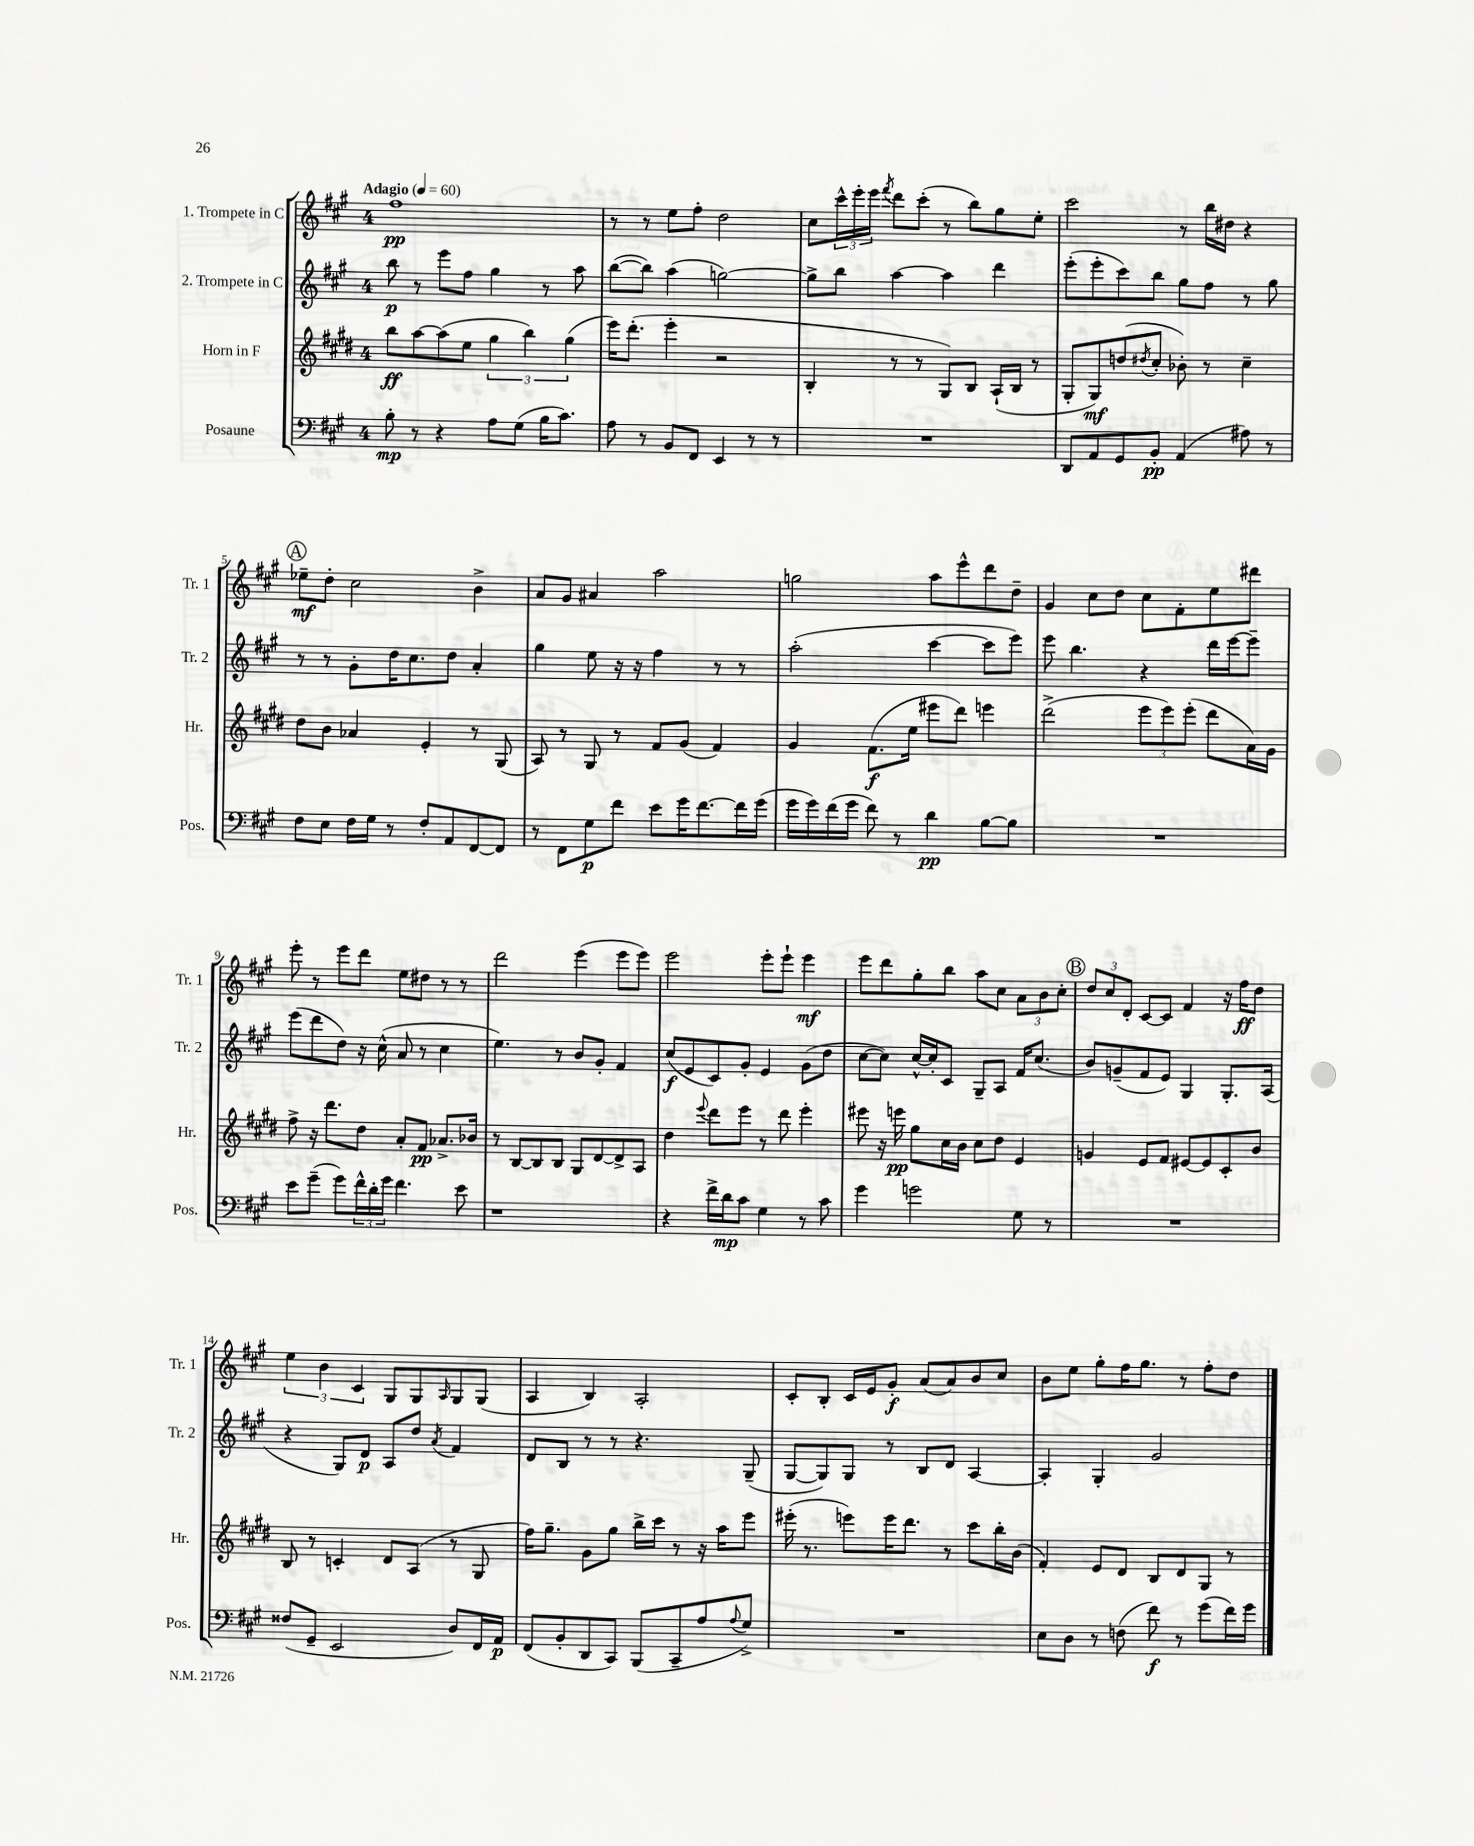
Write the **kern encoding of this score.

**kern	**dynam	**kern	**dynam	**kern	**dynam	**kern	**dynam
*part4	*part4	*part3	*part3	*part2	*part2	*part1	*part1
*staff4	*staff4	*staff3	*staff3	*staff2	*staff2	*staff1	*staff1
*I"Posaune	*	*I"Horn in F	*	*I"2. Trompete in C	*	*I"1. Trompete in C	*
*I'Pos.	*	*I'Hr.	*	*I'Tr. 2	*	*I'Tr. 1	*
*clefF4	*	*clefG2	*	*clefG2	*	*clefG2	*
*k[f#c#g#]	*	*k[f#c#g#d#]	*	*k[f#c#g#]	*	*k[f#c#g#]	*
*M4/4	*	*M4/4	*	*M4/4	*	*M4/4	*
*MM60	*	*MM60	*	*MM60	*	*MM60	*
=1	=1	=1	=1	=1	=1	=1	=1
!	!	!	!	!	!	!LO:TX:a:B:t=Adagio	!
8B'\	mp	8bb\L	ff	8bb\	p	1ff#	pp
8r	.	[8aa\	.	8r	.	.	.
4r	.	(8aa\]	.	8eee\L	.	.	.
.	.	8ee\J	.	8ff#\J	.	.	.
8A\L	.	6gg#\	.	4gg#\	.	.	.
(8G#\J	.	.	.	.	.	.	.
.	.	6bb\)	.	.	.	.	.
16B\KL	.	.	.	8r	.	.	.
8.c#\J)	.	.	.	.	.	.	.
.	.	(6gg#\	.	.	.	.	.
.	.	.	.	8aa\	.	.	.
=2	=2	=2	=2	=2	=2	=2	=2
8A\	.	16eee\KL)	.	([8bb\L	.	8r	.
.	.	(8.ddd#'\J	.	.	.	.	.
8r	.	.	.	8bb\J])	.	8r	.
8BB/L	.	4eee'\	.	(4aa\	.	8ee\L	.
8FF#/J	.	.	.	.	.	8ff#'\J	.
4EE/	.	2r	.	[2ggn\)	.	2dd\	.
8r	.	.	.	.	.	.	.
8r	.	.	.	.	.	.	.
=3	=3	=3	=3	=3	=3	=3	=3
1r	.	4B'/	.	8gg^\L]	.	8cc#\L	.
.	.	.	.	8bb\J	.	24ccc#^^\L	.
.	.	.	.	.	.	24eee'\	.
.	.	.	.	.	.	24eee\JJ	.
.	.	.	.	.	.	8qfff#/	.
.	.	8r	.	[4aa\	.	8ddd\L	.
.	.	8r	.	.	.	(8ccc#'\J	.
.	.	8G#/L)	.	4aa\]	.	8r	.
.	.	8B/J	.	.	.	8bb\L)	.
.	.	(16A`/LL	.	4ddd\	.	8gg#\	.
.	.	16B/JJ	.	.	.	.	.
.	.	8r	.	.	.	8ee'\J	.
=4	=4	=4	=4	=4	=4	=4	=4
8DD/L	.	8G#'/L	.	(8eee'\L	.	2ccc#\	.
8AA/	.	8G#/)	mf	8eee'\	.	.	.
8GG#/	.	(8ddn/	.	8ccc#\)	.	.	.
.	.	8qdd#X/	.	.	.	.	.
8BB'/J	pp	8cc#'/J	.	8bb\J	.	.	.
(4AA/	.	8b-X'\)	.	8gg#\L	.	8r	.
.	.	8r	.	8ff#\J	.	16bb\LL	.
.	.	.	.	.	.	16dd#X\JJ	.
8A#X\)	.	4cc#~\	.	8r	.	4r	.
8r	.	.	.	8gg#\	.	.	.
!!LO:LB:g=z
!!LO:REH:place=s1:t=A
=5	=5	=5	=5	=5	=5	=5	=5
8F#\L	.	8dd#\L	.	8r	.	8ee-X~\L	mf
8E\J	.	8b\J	.	8r	.	8dd'\J	.
16F#\LL	.	4a-X/	.	8g#'\L	.	2cc#\	.
16G#\JJ	.	.	.	.	.	.	.
8r	.	.	.	16dd\K	.	.	.
.	.	.	.	8.cc#\	.	.	.
8F#'/L	.	4e'/	.	.	.	.	.
8AA/	.	.	.	8dd\J	.	.	.
[8FF#/	.	8r	.	4a'/	.	4b^\	.
8FF#/J]	.	(8G#/	.	.	.	.	.
=6	=6	=6	=6	=6	=6	=6	=6
8r	.	8A/)	.	4gg#\	.	8a/L	.
8FF#\L	.	8r	.	.	.	8g#/J	.
8G#\	p	8G#/	.	8ee\	.	4a#X/	.
8f#\J	.	8r	.	16r	.	.	.
.	.	.	.	16r	.	.	.
8e\L	.	8f#/L	.	4ff#\	.	2aa\	.
16g#\K	.	(8g#/J	.	.	.	.	.
[8.f#\	.	.	.	.	.	.	.
.	.	4f#/)	.	8r	.	.	.
16f#\L]	.	.	.	8r	.	.	.
(16g#\JJ	.	.	.	.	.	.	.
=7	=7	=7	=7	=7	=7	=7	=7
16g#\LL	.	4g#/	.	(2aa'\	.	2ggn\	.
16g#\)	.	.	.	.	.	.	.
(16f#\	.	.	.	.	.	.	.
16g#\JJ	.	.	.	.	.	.	.
8f#\)	.	(8.f#\L	f	.	.	.	.
8r	.	.	.	.	.	.	.
.	.	16ee\Jk	.	.	.	.	.
4d\	pp	8eee#X\L	.	[4ccc#\	.	8aa\L	.
.	.	8ddd#\J)	.	.	.	8eee^^\	.
[8B\L	.	4eeen\	.	8ccc#\L]	.	8ddd\	.
8B\J]	.	.	.	8eee\J)	.	8dd~\J	.
=8	=8	=8	=8	=8	=8	=8	=8
1r	.	(2ddd#^\	.	8eee\	.	4g#/	.
.	.	.	.	4.bb\	.	.	.
.	.	.	.	.	.	8cc#\L	.
.	.	.	.	.	.	8dd\J	.
.	.	12eee\L	.	4r	.	8cc#\L	.
.	.	12eee\)	.	.	.	.	.
.	.	.	.	.	.	8f#'\	.
.	.	(12eee'\J	.	.	.	.	.
.	.	8ddd#\L	.	16ddd\LL	.	8ee\	.
.	.	.	.	[16eee\J	.	.	.
.	.	16a\L)	.	8eee~\J]	.	8ddd#X\J	.
.	.	16g#\JJ	.	.	.	.	.
!!LO:LB:g=z
=9	=9	=9	=9	=9	=9	=9	=9
8e\L	.	8ff#^\	.	(8eee\L	.	8eee'\	.
(8g#~\J	.	16r	.	8ddd\	.	8r	.
.	.	8.ddd#\L	.	.	.	.	.
8g#\L)	.	.	.	8dd\J)	.	8eee\L	.
24f#^^\L	.	8dd#\J	.	16r	.	8ddd\J	.
24d'\	.	.	.	.	.	.	.
.	.	.	.	(16cc#^^\	.	.	.
24g#\JJ	.	.	.	.	.	.	.
4.f#\	.	8a'/L	.	8a/	.	8ee\L	.
.	.	8f#/J	pp	8r	.	8dd#X\J	.
.	.	8.a-X^/L	.	4cc#\	.	8r	.
8e\	.	.	.	.	.	8r	.
.	.	16b-X/Jk	.	.	.	.	.
=10	=10	=10	=10	=10	=10	=10	=10
1r	.	8r	.	4.ee\)	.	2ddd\	.
.	.	[8B/L	.	.	.	.	.
.	.	8B/]	.	.	.	.	.
.	.	8B/J	.	8r	.	.	.
.	.	8G#/L	.	8b/L	.	(4eee\	.
.	.	[8d#/	.	8g#'/J	.	.	.
.	.	8d#^/]	.	4f#/	.	8eee\L	.
.	.	8A/J	.	.	.	8eee\J)	.
=11	=11	=11	=11	=11	=11	=11	=11
4r	.	4dd#\	.	(8cc#/L	f	2eee\	.
.	.	.	.	8e/	.	.	.
.	.	8qqeee/	.	.	.	.	.
16f#^\LL	.	8ddd#\L	.	8c#/)	.	.	.
16d\J	mp	.	.	.	.	.	.
8c#\J	.	8eee\J	.	8g#'/J	.	.	.
4G#\	.	8r	.	4e/	.	8eee'\L	.
.	.	8ddd#\	.	.	.	8eee`\J	.
8r	.	4eee'\	.	(8g#\L	.	4eee\	mf
8c#\	.	.	.	8dd\J	.	.	.
=12	=12	=12	=12	=12	=12	=12	=12
4g#\	.	8eee#X\	.	[8cc#\L	.	8eee\L	.
.	.	16r	.	8cc#\J])	.	8ddd\	.
.	.	16eeen\	pp	.	.	.	.
2gn\	.	8gg#\L	.	[16cc#^^/LL	.	8gg#'\	.
.	.	.	.	16cc#'/J]	.	.	.
.	.	16cc#\L	.	8c#/J	.	8bb\J	.
.	.	16b\JJ	.	.	.	.	.
.	.	8cc#\L	.	8G#~/L	.	8aa\L	.
.	.	8dd#\J	.	8A/J	.	8cc#\J	.
8G#\	.	4e/	.	16f#/KL	.	12a\L	.
.	.	.	.	(8.cc#/J	.	.	.
.	.	.	.	.	.	12b\	.
8r	.	.	.	.	.	.	.
.	.	.	.	.	.	12cc#'\J	.
!!LO:REH:place=s1:t=B
=13	=13	=13	=13	=13	=13	=13	=13
1r	.	4gn/	.	8b/L)	.	12dd/L	.
.	.	.	.	.	.	12cc#/	.
.	.	.	.	(8gn~/	.	.	.
.	.	.	.	.	.	12d'/J	.
.	.	8e/L	.	8f#/	.	[8c#/L	.
.	.	8f#/J	.	8e/J)	.	8c#/J]	.
.	.	[8e#X/L	.	4G#/	.	4f#/	.
.	.	8e#/]	.	.	.	.	.
.	.	8c#'/	.	8.G#'/L	.	16r	.
.	.	.	.	.	.	16ff#\KL	ff
.	.	8b/J	.	.	.	8dd\J	.
.	.	.	.	(16A/Jk	.	.	.
!!LO:LB:g=z
=14	=14	=14	=14	=14	=14	=14	=14
(8F##X/L	.	8B/	.	4r	.	6ee\	.
8GG#~/J	.	8r	.	.	.	.	.
.	.	.	.	.	.	6b\	.
2EE/	.	4cn'/	.	8G#/L)	.	.	.
.	.	.	.	.	.	6c#/	.
.	.	.	.	8d/J	p	.	.
.	.	8d#/L	.	8A/L	.	8G#/L	.
.	.	(8A/J	.	8dd/J	.	8G#/	.
.	.	.	.	8qa/	.	16qqA/	.
8D/L)	.	8r	.	4f#/	.	8G#/	.
16FF#/L	.	8G#/	.	.	.	(8G#/J	.
16AA/JJ	p	.	.	.	.	.	.
=15	=15	=15	=15	=15	=15	=15	=15
(8FF#/L	.	16ff#\KL)	.	8d/L	.	4A/	.
.	.	8.gg#~\J	.	.	.	.	.
8BB'/	.	.	.	8B/J	.	.	.
8DD/	.	8g#\L	.	8r	.	4B/)	.
8CC#/J)	.	8gg#\J	.	8r	.	.	.
(8BBB/L	.	16bb^\LL	.	4.r	.	2A'/	.
.	.	16ccc#\JJ	.	.	.	.	.
8CC#~/	.	8r	.	.	.	.	.
8A/	.	16r	.	.	.	.	.
.	.	16aa\KL	.	.	.	.	.
8qqA/	.	.	.	.	.	.	.
8G#^/J)	.	8eee\J	.	(8G#~/	.	.	.
=16	=16	=16	=16	=16	=16	=16	=16
1r	.	(16eee#X'\	.	[8G#/L	.	8c#'/L	.
.	.	8.r	.	.	.	.	.
.	.	.	.	8G#/])	.	8B'/J	.
.	.	8eeen\L)	.	8G#/J	.	16c#/LL	.
.	.	.	.	.	.	16e/J	.
.	.	16eee\K	.	8r	.	8g#'/J	f
.	.	8.ddd#\J	.	.	.	.	.
.	.	.	.	8B/L	.	(8a/L	.
.	.	8r	.	8d/J	.	8a/)	.
.	.	8ccc#\L	.	[4A/	.	8b/	.
.	.	16bb'\L	.	.	.	8cc#/J	.
.	.	(16b\JJ	.	.	.	.	.
=17	=17	=17	=17	=17	=17	=17	=17
8E\L	.	4f#'/)	.	4A'/]	.	8b\L	.
8D\J	.	.	.	.	.	8ee\J	.
8r	.	8e/L	.	4G#'/	.	8gg#'\L	.
(8Fn\	.	8d#/J	.	.	.	16ff#\K	.
.	.	.	.	.	.	8.gg#\J	.
8f#\)	f	8B/L	.	2g#/	.	.	.
8r	.	8d#/	.	.	.	8r	.
(8g#\L	.	8G#/J	.	.	.	8ff#'\L	.
16f#\L)	.	8r	.	.	.	8dd\J	.
16g#\JJ	.	.	.	.	.	.	.
==	==	==	==	==	==	==	==
*-	*-	*-	*-	*-	*-	*-	*-
